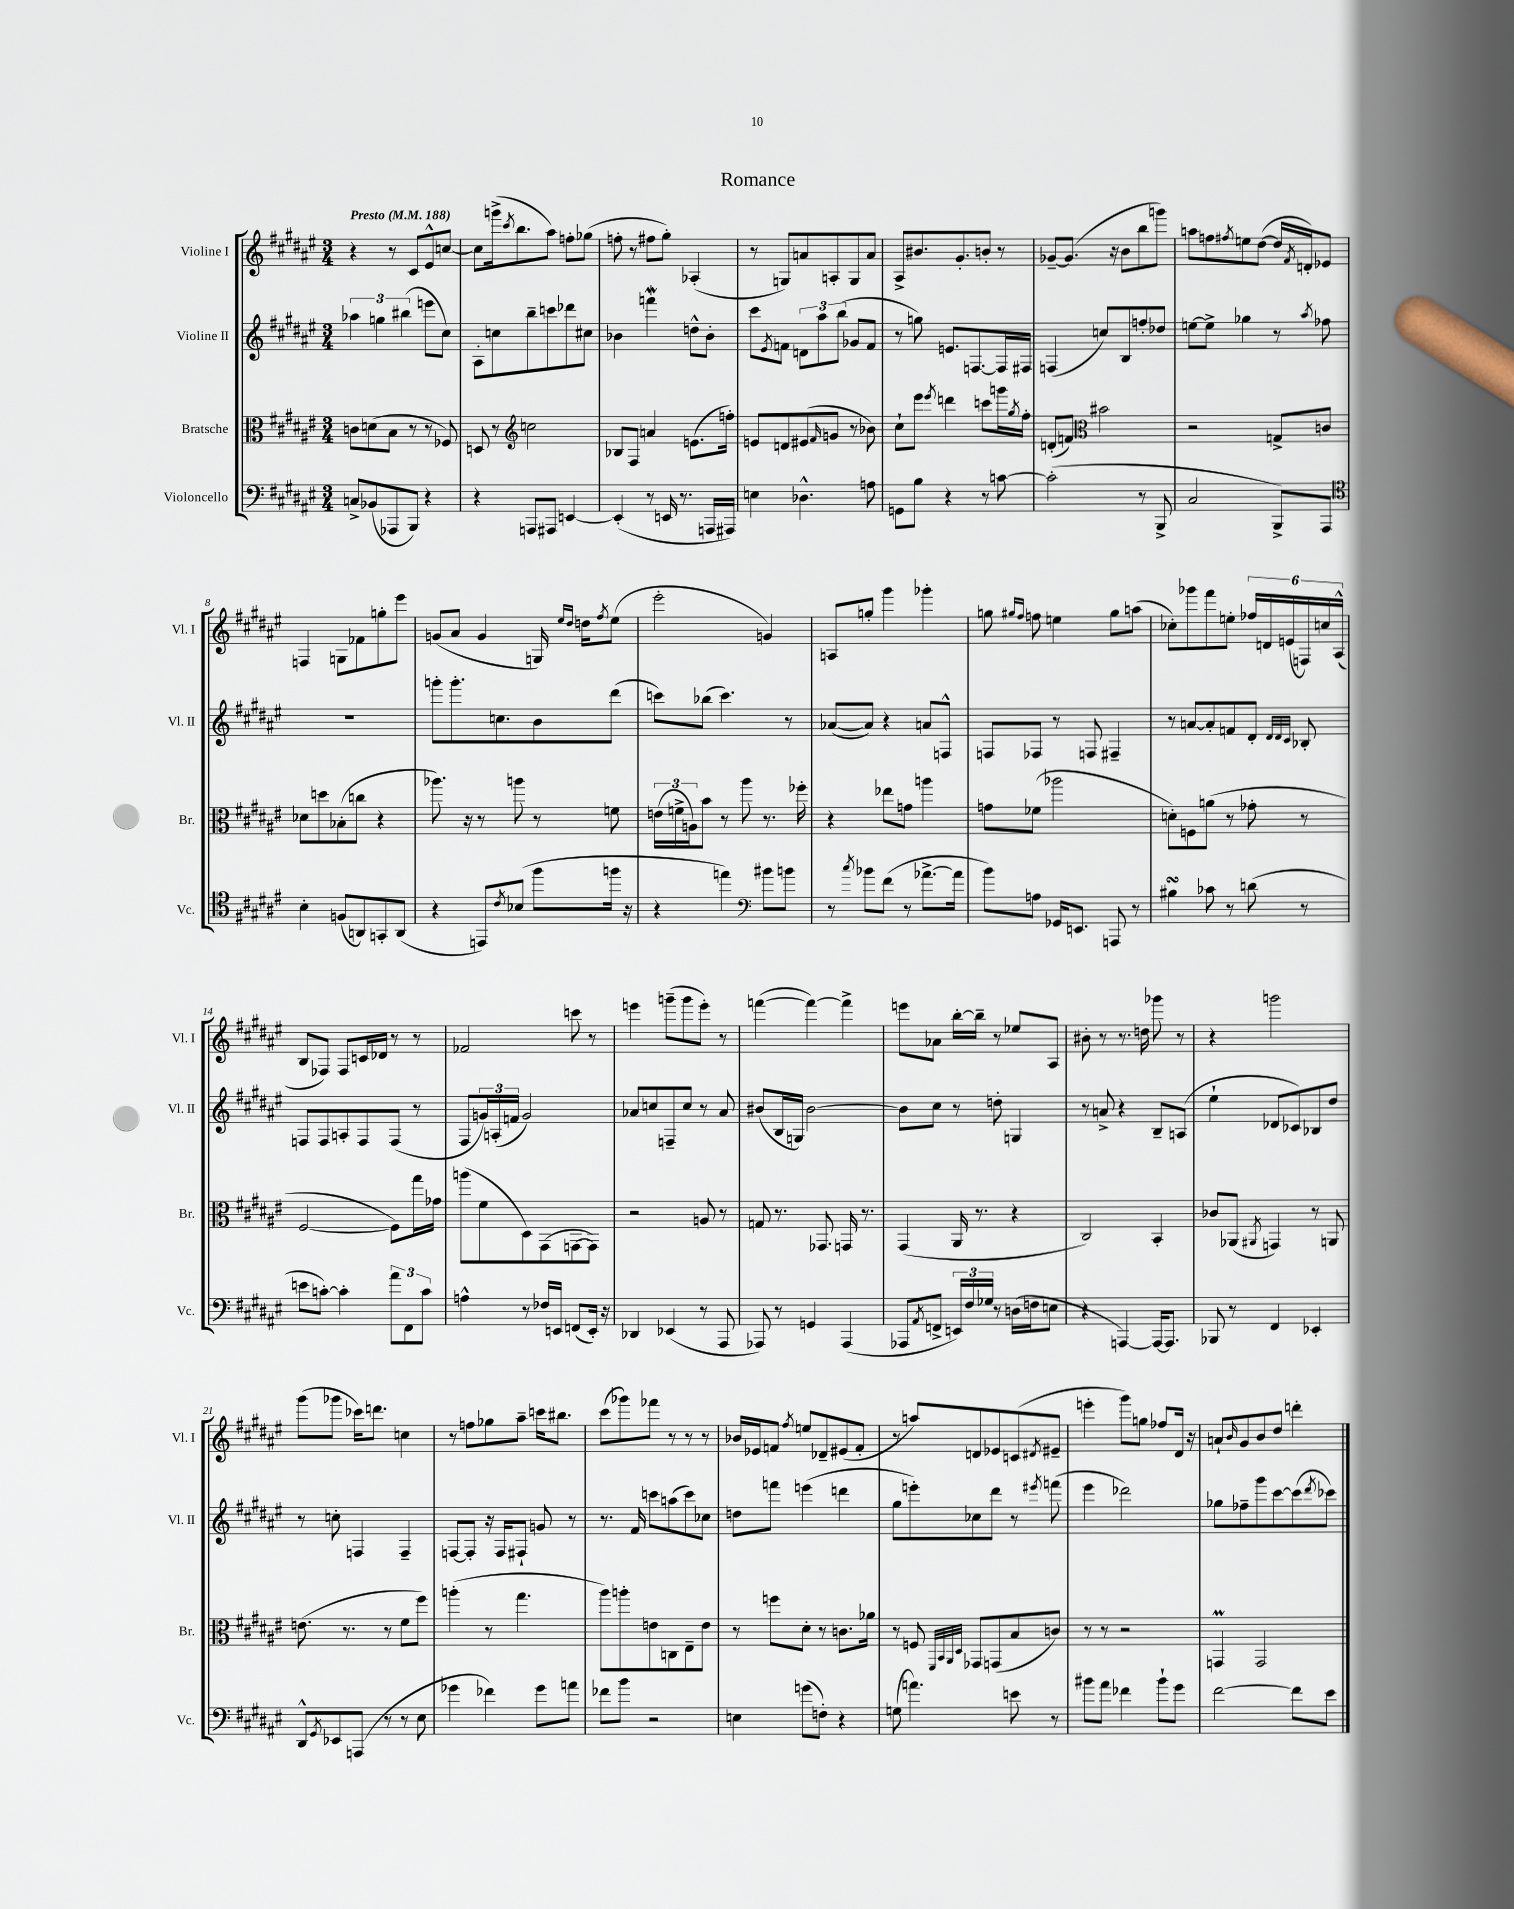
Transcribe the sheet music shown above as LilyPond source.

\header { title = "Romance" }
<<
\new StaffGroup <<
\new Staff = "s0" \with { instrumentName = "Violine I" shortInstrumentName = "Vl. I" } {
    \clef treble \key fis \major \numericTimeSignature \time 3/4 \tempo "Presto" 4 = 188
    r4 r8 cis'8 eis'8-^ c''8~ |
    c''8 g'''16->( \acciaccatura { cis'''8 } b''8. ais''8) f''8-. ges''8( |
    f''8-. r8 fis''8 gis''8-.) aes4-.( |
    r8 g8) a'8 a8-. g8 a'8 |
    ais8-> bis'8. gis'8.-. b'8-. r8 |
    ges'8~-- ges'8.( r16 b'8 b''8 g'''8) |
    a''8 f''8 \acciaccatura { fis''8 } e''8 dis''8~( dis''16 \acciaccatura { fis'8 } d'16-.) ees'8 |
    f4 g8 fes'8 g''8-. eis'''8 |
    g'8( ais'8 g'4 g16) \grace { eis''16 dis''16 } d''16 \acciaccatura { fis''8 } eis''8( |
    eis'''2-. g'4) |
    a8 g''8-. gis'''4 ges'''4-. |
    g''8 \grace { gis''16 fis''16 } f''8 e''4 gis''8 a''8( |
    ces''8-.) ges'''8 fis'''8 e''8-. \tuplet 6/4 { fes''16 d'16 e'16( f16) c''16 ais16-^( } |
    b8 fes8) fes8 c'16 des'16 r8 r8 |
    fes'2 c'''8 r8 |
    e'''4 g'''8--( g'''8 e'''8-.) r8 |
    f'''4~( f'''4~) f'''4-> |
    e'''8 aes'8 b''16~-. b''16-- r8 ees''8 ais8 |
    bis'8-. r8 r8. d''16 ges'''8 r8 |
    r4 g'''2 |
    gis'''8( ges'''8 ces'''16) d'''8. c''4 |
    r8 f''8 ges''8 ais''8-- c'''16 bis''8. |
    cis'''8( ges'''8) fes'''8 r8 r8 r8 |
    bes'16 ees'16 f'8 \acciaccatura { fis''8 } e''8 des'8-- eis'8( f'8-. |
    r8 a''8) d'8 ees'8 c'8( \acciaccatura { dis'8 } eis'8-- |
    e'''4-. gis'''8) g''8 fes''8 dis'16 r16 |
    a'8-! \grace { b'16 } gis'8 b'8 dis''8 d'''4-. \bar "|." |
}
\new Staff = "s1" \with { instrumentName = "Violine II" shortInstrumentName = "Vl. II" } {
    \clef treble \key fis \major \numericTimeSignature \time 3/4
    \tuplet 3/2 { aes''4 g''4 bis''4( } e'''8 cis''8) |
    ais8-. c''8 b''8-- c'''8 des'''8 cis''8 |
    bes'4 f'''4\mordent d''8-^ bes'8-. |
    cis'''8 \acciaccatura { eis'8 } f'8 \tuplet 3/2 { d'8 ais''8 b''8( } ges'8 f'8 |
    r8 g''8) e'8. f8.~ f16 fis16 |
    f4( c''8) b8 f''8-. des''8 |
    e''8~ e''8-> ges''4 r8 \acciaccatura { ais''8 } fes''8 |
    R2. |
    g'''8-. g'''8.-. c''8. b'8 dis'''8( |
    c'''8) bes''8( c'''4.) r8 |
    aes'8~( aes'8) r4 a'8 f8-^ |
    f8 fes8 r8 f8 fis4-- |
    r8 a'8~ a'8-. f'8 dis'8-. \grace { dis'32 dis'32 cis'32 } bes8-. |
    f8 f8 a8-. f8 f8( r8 |
    fis8 \tuplet 3/2 { g'16) a16-.( f'16 } g'2) |
    aes'8 c''8 f8-- c''8 r8 aes'8 |
    bis'8( b16 g16) bis'2~ |
    bis'8 cis''8 r8 d''8-. g4 |
    r8 a'8-> r4 b8-- a8( |
    eis''4-! des'8 ces'8) bes8 dis''8 |
    r8 c''8-. f4 f4-- |
    f8~ f8-. r16 f16 fis8-! g'8 r8 |
    r8. fis'16 c'''8 a''8( c'''8) ces''8 |
    d''8 f'''8 e'''4( d'''4 |
    gis''8 e'''8-.) ces''8 dis'''8 r8 \acciaccatura { eis'''8 } f'''8( |
    eis'''4 des'''2) |
    ges''8 fes''8-- gis'''8 cis'''8~ cis'''8( \acciaccatura { dis'''8 } ces'''8) \bar "|." |
}
\new Staff = "s2" \with { instrumentName = "Bratsche" shortInstrumentName = "Br." } {
    \clef alto \key fis \major \numericTimeSignature \time 3/4
    c'8 d'8( b8 r8 r8 fes8) |
    d8 r8 \clef treble c''2 |
    bes8 fis8 a'4 e'8.( f''16-.) |
    e'8 d'8 eis'8( \grace { fis'16 } g'8 r8 bes'8) |
    cis''8-! eis'''8 \acciaccatura { eis'''8 } d'''4 c'''8 g'''16 \acciaccatura { gis''8 } fis''16-. |
    d'8-.( f'8) \clef alto bis'2 |
    r2 g8-> c'8 |
    des'8 d''8 bes8-.( c''8 r4 |
    aes''8.) r16 r8 a''8 r8 f'8 |
    \tuplet 3/2 { e'16( f'16-> a16) } b'8 r8 ais''8 r8. fes''16-. |
    r4 ees''8 g'8 a''4 |
    g'8 fes'8( aes''2 |
    d'8-.) f8 a'8( r8 ges'8-. r8 |
    fis2~ fis8) gis''16 ges'16 |
    a''8( fis'8 dis8) gis,8( g,8~ g,8) |
    r2 a8 r8 |
    g8 r8. ges,8. g,16 r8. |
    gis,4( ais,16 r8. r4 |
    cis2) b,4-. |
    ces'8 aes,8( \acciaccatura { ais,8 } g,4) r8 a,8 |
    e'8.( r8. r8 fis'8 fis''8) |
    a''4-.( r8 gis''4. |
    ais''8) a''8-. e'8 c8 eis8-- e'8 |
    r8 f''8 dis'8-. r8 c'8. aes'16 |
    r8 f8 \grace { fis,32 b,32 ais,32 dis32 } ges,8 g,8( b8 c'8) |
    r8 r8 r2 |
    g,4\prall g,2 \bar "|." |
}
\new Staff = "s3" \with { instrumentName = "Violoncello" shortInstrumentName = "Vc." } {
    \clef bass \key fis \major \numericTimeSignature \time 3/4
    c8-> bes,8( aes,,8 b,,8) r4 |
    r4 a,,8 ais,,8 e,4~ |
    e,4-.( r8 e,16 r8. a,,16 ais,,16) |
    e4 des4.-^ a8 |
    g,8 b8 r4 r8 c'8~ |
    c'2-.( r8 b,,8-> |
    cis2 b,,8->) ais,,8 |
    \clef tenor b4-. f8( a,8) g,8-. a,8( |
    r4 e,8) \acciaccatura { cis'8 } bes8( fis''8 f''16 r16 |
    r4 e''4) \clef bass bis'8 b'8 |
    r8 \acciaccatura { cis''8 } bes'8 fis'8( r8 aes'8.~-> aes'16 |
    b'8) a8 ges,16 e,8. a,,8 r8 |
    bis4\turn ces'8 r8 d'8( r8 |
    e'8 c'8~-.) c'4-. \tuplet 3/2 { ais'8 fis,8 c'8 } |
    a4-^ r8 fes16 e,16 f,8( e,16-.) r16 |
    des,4 ees,4( r8 ais,,8 |
    aes,,8) r8 g,4 aes,,4( |
    aes,,8 \acciaccatura { ais,8 } f,8-> \tuplet 3/2 { e,16) fis16 ges16 } r8 d16( f16 e8 |
    r4 a,,4~) a,,16~ a,,8. |
    bes,,8 r8 fis,4 ees,4-. |
    dis,8-^ \acciaccatura { gis,8 } ees,8 a,,8( r8 r8 eis8 |
    ges'4 fes'4) ges'8 a'8 |
    fes'8 b'8 r2 |
    e4 g'8( f8-.) r4 |
    g8( a'4.) e'8 r8 |
    bis'8 ais'8 fes'4 bis'8-! gis'8 |
    fis'2~ fis'8 eis'8 \bar "|." |
}
>>
>>
